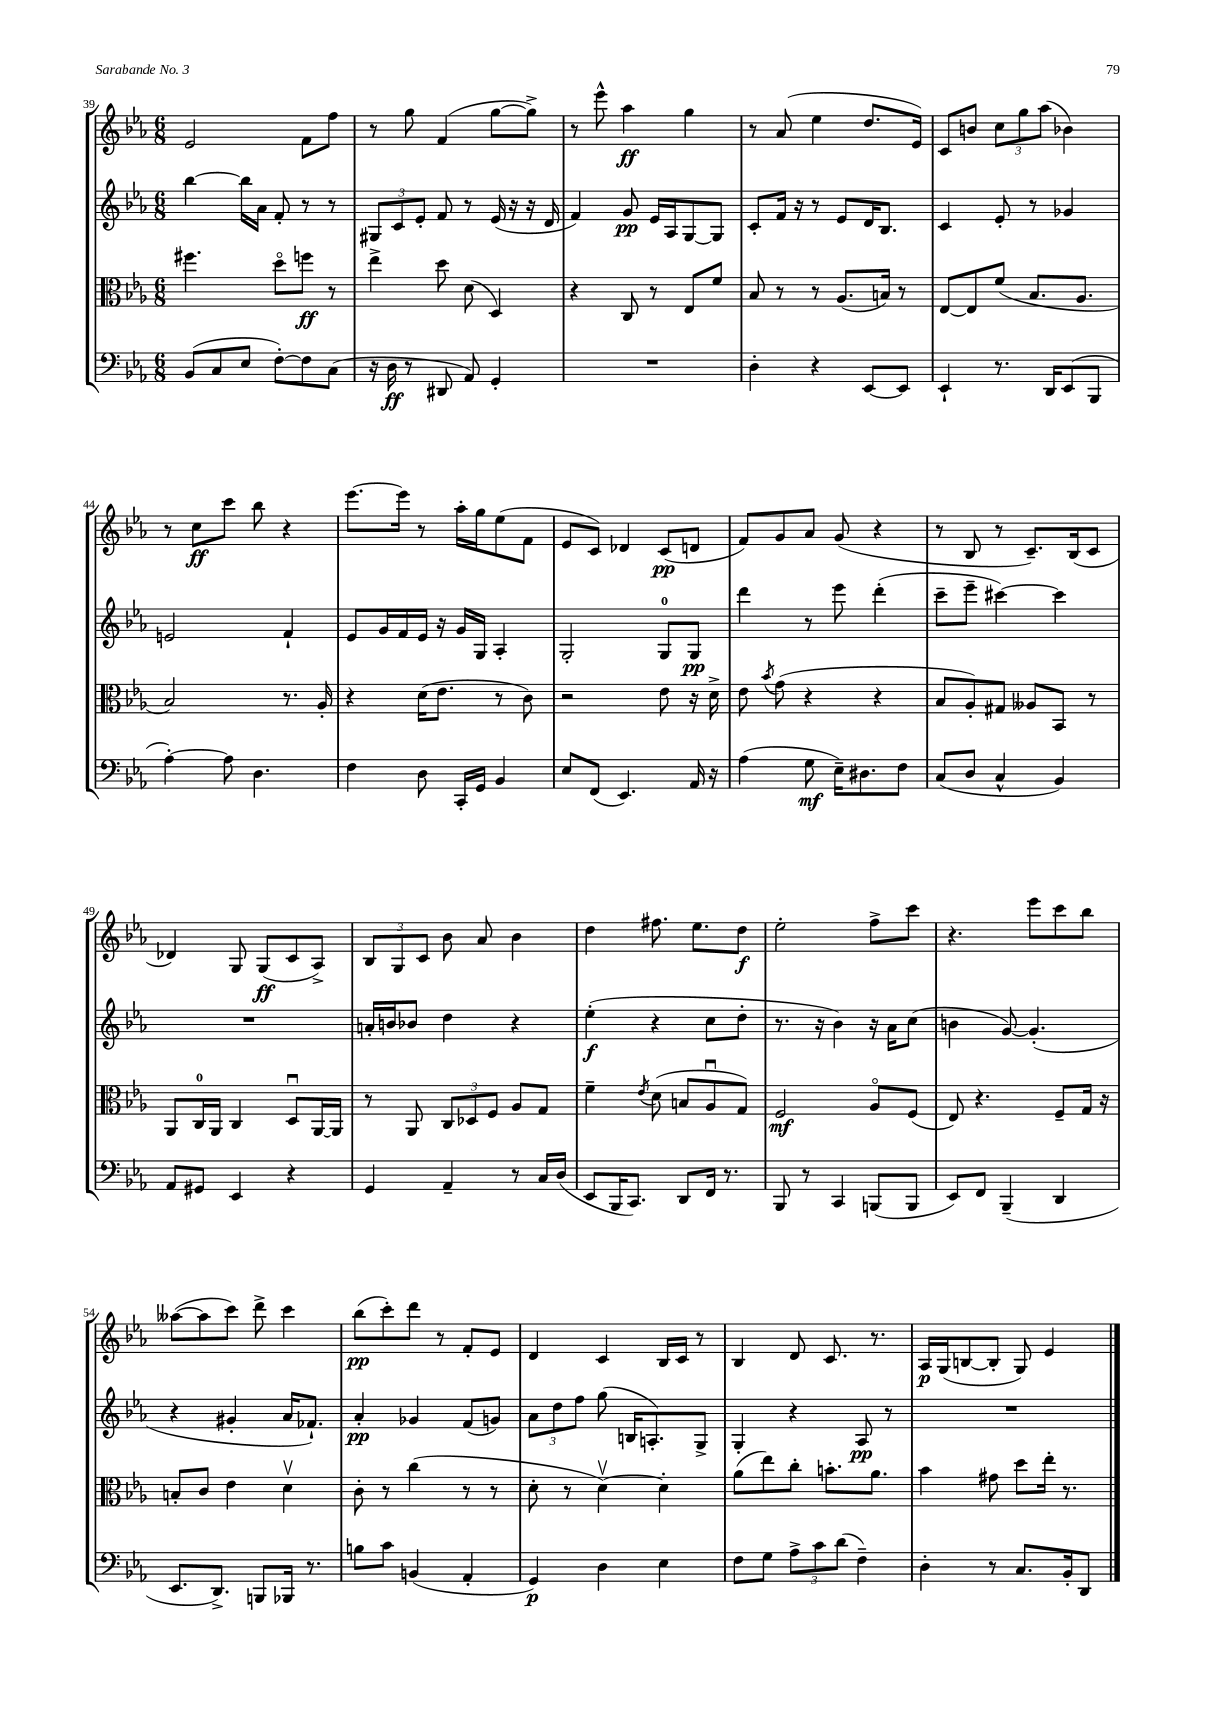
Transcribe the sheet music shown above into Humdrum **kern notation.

**kern	**kern	**kern	**kern
*staff4	*staff3	*staff2	*staff1
*clefF4	*clefC3	*clefG2	*clefG2
*k[b-e-a-]	*k[b-e-a-]	*k[b-e-a-]	*k[b-e-a-]
*M6/8	*M6/8	*M6/8	*M6/8
(8BB-	4.ff#	[4bb-	2e-
8C	.	.	.
8E-	.	16bb-]	.
.	.	16a-	.
[8F')	8ddo	8f'	.
8F]	8ff	8r	8f
(8C	8r	8r	8ff
=	=	=	=
16r	4ee-^	12G#	8r
16D	.	.	.
.	.	12c	.
8r	.	.	8gg
.	.	12e-'	.
8DD#	8dd	8f	(4f
8AA-)	(8d	8r	.
4GG'	4D)	(16e-	[8gg
.	.	16r	.
.	.	16r	8gg^])
.	.	16d	.
=	=	=	=
2.r	4r	4f)	8r
.	.	.	8eee-^^
.	8C	8g	4aa-
.	8r	16e-	.
.	.	16A-	.
.	8E-	[8G	4gg
.	8f	8G]	.
=	=	=	=
4D'	8B-	8c'	8r
.	8r	16f	(8a-
.	.	16r	.
4r	8r	8r	4ee-
.	(8.A-	8e-	.
[8EE-	.	16d	8.dd
.	16B)	8.B-	.
8EE-]	8r	.	.
.	.	.	16e-)
=	=	=	=
4EE-`	[8E-	4c	8c
.	8E-]	.	8b
8.r	(8f	8e-'	12cc
.	.	.	12gg
.	8.B-	8r	.
.	.	.	(12aa-
16DD	.	.	.
(8EE-	.	4g-	4b-)
.	8.A-	.	.
8BBB-	.	.	.
=	=	=	=
[4A-')	2B-)	2e	8r
.	.	.	8cc
8A-]	.	.	8ccc
4.D	.	.	8bb-
.	8.r	4f`	4r
.	16A-'	.	.
=	=	=	=
4F	4r	8e-	[8.eee-
.	.	16g	.
.	.	16f	16eee-]
8D	(16d	16e-	8r
.	8.e-	16r	.
16CC'	.	16g	16aa-'
16GG	.	16G	16gg
4BB-	8r	4A-'	(8ee-
.	8c)	.	8f
=	=	=	=
8E-	2r	2G'	8e-
(8FF	.	.	8c)
4.EE-)	.	.	4d-
.	8e-	8G	(8c
16AA-	16r	8G	8d
16r	16d^	.	.
=	=	=	=
(4A-	8e-	4ddd	8f)
.	8qb-	.	.
.	(8g	.	8g
8G	4r	8r	8a-
16E-~)	.	8eee-	(8g
8.D#	.	.	.
.	4r	(4ddd'	4r
8F	.	.	.
=	=	=	=
(8C	8B-	8ccc~	8r
8D	8A-')	8eee-~	8B-
4C^^	8G#	[4ccc#)	8r
.	8A--	.	8.c~)
4BB-)	8BB-	4ccc#]	.
.	.	.	(16B-
.	8r	.	8c
=	=	=	=
8AA-	8AA-	2.r	4d-)
8GG#	16C	.	.
.	16AA-	.	.
4EE-	4C	.	8G
.	.	.	(8G
4r	8Du	.	8c
.	[16AA-	.	8A-^)
.	16AA-]	.	.
=	=	=	=
4GG	8r	16a'	12B-
.	.	16b	.
.	.	.	12G
.	8AA-	8b-	.
.	.	.	12c
4AA-~	12C	4dd	8b-
.	12D-	.	.
.	.	.	8a-
.	12F	.	.
8r	8A-	4r	4b-
16C	8G	.	.
(16D	.	.	.
=	=	=	=
8EE-	4f~	(4ee-'	4dd
16BBB-	.	.	.
8.CC)	.	.	.
.	8qe-	.	.
.	(8d	4r	8.ff#
8DD	8B	.	.
.	.	.	8.ee-
16FF	8A-u	8cc	.
8.r	.	.	.
.	8G)	8dd'	8dd
=	=	=	=
8BBB-	2F	8.r	2ee-'
8r	.	.	.
.	.	16r	.
4CC	.	4b-)	.
(8BBB	8A-o	16r	8ff^
.	.	16a-	.
8BBB	(8F	(8cc	8ccc
=	=	=	=
8EE-)	8E-)	4b	4.r
8FF	4.r	.	.
(4BBB-~	.	[8g)	.
.	.	(4.g']	8eee-
4DD	8F~	.	8ccc
.	16G	.	8bb-
.	16r	.	.
=	=	=	=
8.EE-	8B'	4r	([8aa--
.	8c	.	8aa--]
8.DD^)	.	.	.
.	4e-	4g#'	8ccc)
8BBB	.	.	8ddd^
16BBB-	4dv	16a-	4ccc
8.r	.	8.f-`)	.
=	=	=	=
8B	8c'	4a-'	(8bb-
8c	8r	.	8ccc')
(4BB	(4cc	4g-	8ddd
.	.	.	8r
4AA-'	8r	(8f	8f'
.	8r	8g)	8e-
=	=	=	=
4GG)	8d'	12a-	4d
.	.	12dd	.
.	8r	.	.
.	.	12ff	.
4D	[4dv)	(8gg	4c
.	.	16B	.
.	.	8.A')	.
4E-	4d']	.	16B-
.	.	.	16c
.	.	8G^	8r
=	=	=	=
8F	(8a-	4G'	4B-
8G	8ee-)	.	.
12A-^	8cc'	4r	8d
12c	.	.	.
.	8.b'	.	8.c
(12d	.	.	.
4F~)	.	8A-	.
.	8.a-	.	8.r
.	.	8r	.
=	=	=	=
4D'	4b-	2.r	16A-
.	.	.	(16G
.	.	.	[8B
8r	8g#	.	8B']
8.C	8dd	.	8G)
.	16ee-'	.	4e-
16BB-'	8.r	.	.
8DD	.	.	.
==	==	==	==
*-	*-	*-	*-
